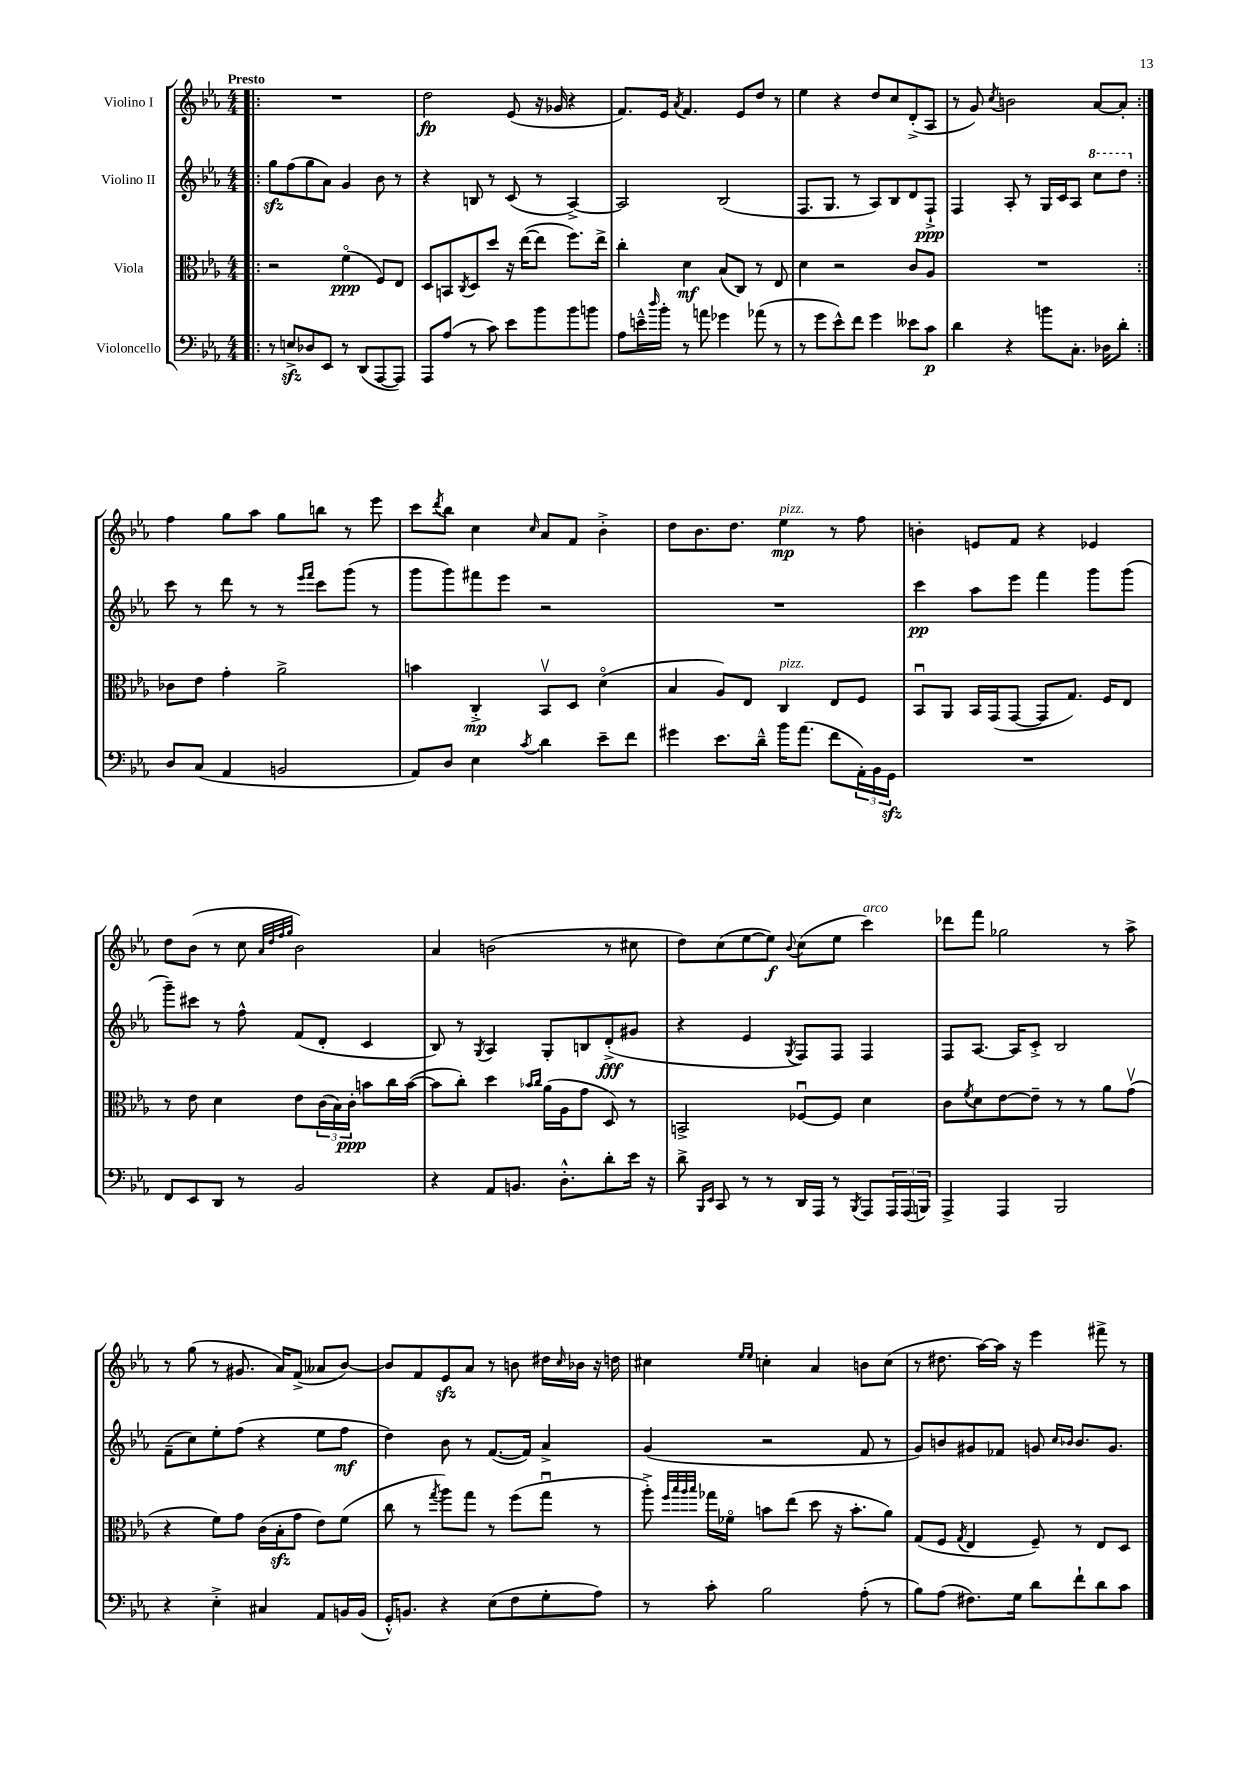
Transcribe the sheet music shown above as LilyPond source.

<<
\new StaffGroup <<
\new Staff = "s0" \with { instrumentName = "Violino I" } {
    \clef treble \key ees \major \numericTimeSignature \time 4/4 \tempo "Presto"
    \repeat volta 2 { \bar ".|:" R1 |
    d''2\fp ees'8( r16 ges'16 r4 |
    f'8.) ees'16 \acciaccatura { aes'8 } f'4. ees'8 d''8 r8 |
    ees''4 r4 d''8 c''8 d'8-.->( aes8 |
    r8 g'8) \acciaccatura { c''8 } b'2 aes'8~ aes'8-. | }
    f''4 g''8 aes''8 g''8 b''8 r8 ees'''8 |
    c'''8 \acciaccatura { d'''8 } bes''8 c''4 \grace { c''16 } aes'8 f'8 bes'4-.-> |
    d''8 bes'8. d''8. ees''4\mp^\markup { \italic "pizz." } r8 f''8 |
    b'4-. e'8 f'8 r4 ees'4 |
    d''8 bes'8( r8 c''8 \grace { aes'32 d''32 f''32 g''32 } bes'2) |
    aes'4 b'2( r8 cis''8 |
    d''8) c''8( ees''8~ ees''8\f) \appoggiatura { bes'8 } c''8( ees''8 c'''4^\markup { \italic "arco" }) |
    des'''8 f'''8 ges''2 r8 aes''8-> |
    r8 g''8( r8 gis'8. aes'16) f'8->( aeses'8 bes'8~) |
    bes'8 f'8 ees'8\sfz aes'8 r8 b'8 dis''16 \grace { c''16 } bes'16 r16 d''16 |
    cis''4 \grace { ees''16 ees''16 } c''4-. aes'4 b'8 c''8( |
    r8 dis''8. aes''16~) aes''16 r16 ees'''4 fis'''8-> r8 \bar "|." |
}
\new Staff = "s1" \with { instrumentName = "Violino II" } {
    \clef treble \key ees \major \numericTimeSignature \time 4/4
    \repeat volta 2 { \bar ".|:" g''8\sfz f''8( g''8 aes'8) g'4 bes'8 r8 |
    r4 b8 r8 c'8( r8 aes4~->) |
    aes2 bes2( |
    f8. g8. r8 aes8) bes8 d'8 f8-!->\ppp |
    f4 aes8-. r8 g16 c'16 aes8 \ottava #1 c'''8 d'''8 \ottava #0 | }
    c'''8 r8 d'''8 r8 r8 \grace { ees'''16 f'''16 } c'''8 g'''8( r8 |
    g'''8 g'''8) fis'''8 ees'''8 r2 |
    R1 |
    c'''4\pp aes''8 ees'''8 f'''4 g'''8 g'''8( |
    g'''8--) cis'''8 r8 f''8-^ f'8( d'8-. c'4 |
    bes8) r8 \acciaccatura { g8 } aes4 g8-. b8 d'8-.->\fff( gis'8 |
    r4 ees'4 \acciaccatura { g8 } f8) f8 f4 |
    f8 aes8.~ aes16 c'8-.-> bes2 |
    f'8--( c''8) ees''8-. f''8( r4 ees''8 f''8\mf |
    d''4) bes'8 r8 f'8.~( f'16) aes'4-> |
    g'4( r2 f'8 r8 |
    g'8) b'8 gis'8 fes'8 g'8 \grace { c''16 bes'16 } bes'8. g'8. \bar "|." |
}
\new Staff = "s2" \with { instrumentName = "Viola" } {
    \clef alto \key ees \major \numericTimeSignature \time 4/4
    \repeat volta 2 { \bar ".|:" r2 f'4\flageolet\ppp( f8) ees8 |
    d8 b,8 \acciaccatura { c8 } d8 d''8 r16 ees''16~( ees''8 f''8.) ees''16-> |
    c''4-. d'4\mf bes8( c8) r8 ees8 |
    d'4 r2 c'8 aes8 |
    R1 | }
    ces'8 ees'8 g'4-. aes'2-> |
    b'4 c4-.->\mp bes,8\upbow d8 d'4\flageolet( |
    bes4 aes8) ees8 c4^\markup { \italic "pizz." } ees8 f8 |
    bes,8\downbow aes,8 bes,16 g,16( g,8~ g,8 g8.) f16 ees8 |
    r8 ees'8 d'4 ees'8 \tuplet 3/2 { c'16( bes16) c'16-.\ppp } b'8 c''16 b'16~( |
    b'8 c''8-.) d''4 \grace { bes'16 c''16 } aes'16( aes16 g'8 d8) r8 |
    b,2-> fes8~\downbow fes8 d'4 |
    c'8 \acciaccatura { f'8 } d'8 ees'8~ ees'8-- r8 r8 aes'8 g'8\upbow( |
    r4 f'8) g'8 c'16( bes16-.\sfz g'8 ees'8) f'8( |
    c''8 r8 \acciaccatura { g''8 } aes''8) g''8 r8 f''8( g''8\downbow r8 |
    aes''8-.->) \grace { f''32 bes''32 aes''32 bes''32 } ges''16 fes'16\flageolet b'8 ees''8( d''8 r16 b'8.-. aes'8) |
    g8( f8 \acciaccatura { g8 } ees4 f8--) r8 ees8 d8 \bar "|." |
}
\new Staff = "s3" \with { instrumentName = "Violoncello" } {
    \clef bass \key ees \major \numericTimeSignature \time 4/4
    \repeat volta 2 { \bar ".|:" r8 e8->\sfz des8 ees,8 r8 d,8( aes,,8~ aes,,8) |
    aes,,8 aes8( r8 c'8) ees'8 bes'8 bes'8 b'8 |
    aes8 e'16---^ \grace { d''16 } bes'16-. r8 a'8 ges'4 aes'8( r8 |
    r8 g'8 ees'8-^) f'8 g'4 eeses'8 c'8\p |
    d'4 r4 b'8 c8.-. des16 d'8-. | }
    d8 c8( aes,4 b,2 |
    aes,8) d8 ees4 \acciaccatura { c'8 } d'4 ees'8-- f'8 |
    gis'4 ees'8. d'16---^ bes'16 aes'8.( f'8 \tuplet 3/2 { aes,16-.) bes,16 g,16\sfz } |
    R1 |
    f,8 ees,8 d,8 r8 bes,2 |
    r4 aes,8 b,8. d8.-.-^ d'8-. ees'16 r16 |
    d'8-> \grace { bes,,16 ees,16 } c,8 r8 r8 d,16 aes,,16 r8 \acciaccatura { bes,,8 } aes,,8 \tuplet 3/2 { aes,,16 aes,,16( b,,16) } |
    aes,,4-> aes,,4 bes,,2 |
    r4 ees4-.-> cis4 aes,8 b,16 b,16( |
    g,16-.-^) b,8. r4 ees8( f8 g8-. aes8) |
    r8 c'8-. bes2 aes8-.( r8 |
    bes8) aes8( fis8.) g16 d'8 f'8-! d'8 c'8 \bar "|." |
}
>>
>>
\layout { \context { \Score \remove "Bar_number_engraver" } }
